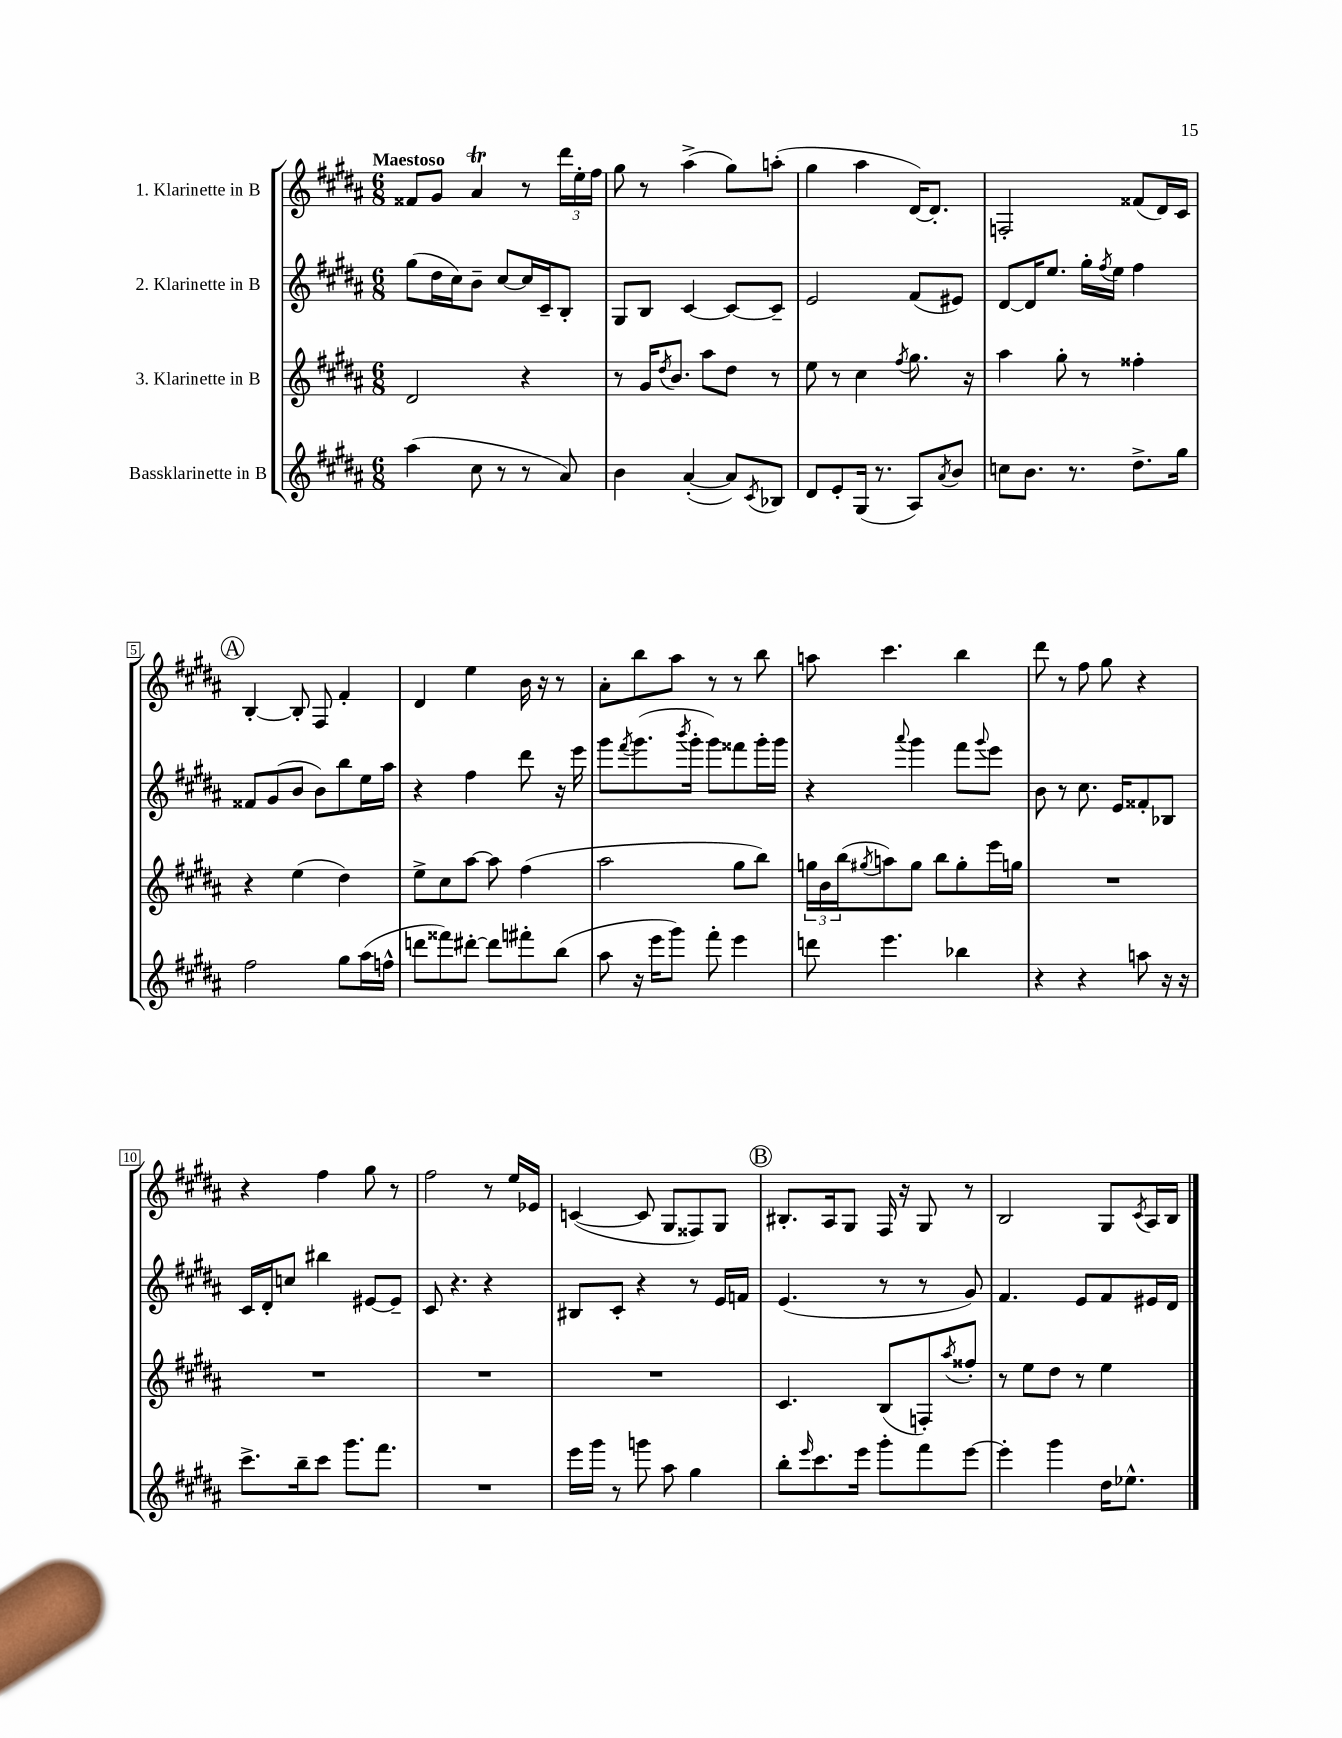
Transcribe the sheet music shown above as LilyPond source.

<<
\new StaffGroup <<
\new Staff = "s0" \with { instrumentName = "1. Klarinette in B" } {
    \clef treble \key b \major \numericTimeSignature \time 6/8 \tempo "Maestoso"
    fisis'8 gis'8 ais'4\trill r8 \tuplet 3/2 { dis'''16 e''16-. fis''16 } |
    gis''8 r8 ais''4->( gis''8) a''8-.( |
    gis''4 ais''4 dis'16~) dis'8.-. |
    f2-. fisis'8( dis'16) cis'16 |
    \mark \markup { \circle "A" } b4~-. b8-. fis8 fis'4-. |
    dis'4 e''4 b'16 r16 r8 |
    ais'8-. b''8 ais''8 r8 r8 b''8 |
    a''8 cis'''4. b''4 |
    dis'''8 r8 fis''8 gis''8 r4 |
    r4 fis''4 gis''8 r8 |
    fis''2 r8 e''16 ees'16 |
    c'4~( c'8 gis8 fisis8) gis8 |
    \mark \markup { \circle "B" } bis8.-. ais16 gis8 fis16 r16 gis8 r8 |
    b2 gis8 \acciaccatura { cis'8 } ais16 b16 \bar "|." |
}
\new Staff = "s1" \with { instrumentName = "2. Klarinette in B" } {
    \clef treble \key b \major \numericTimeSignature \time 6/8
    gis''8( dis''16 cis''16) b'8-- cis''8~ cis''16 cis'16-- b8-. |
    gis8 b8 cis'4~ cis'8~ cis'8-- |
    e'2 fis'8( eis'8) |
    dis'8~ dis'16 e''8. gis''16-. \acciaccatura { fis''8 } e''16 fis''4 |
    \mark \markup { \circle "A" } fisis'8 gis'8( b'8 b'8) b''8 e''16 ais''16 |
    r4 fis''4 dis'''8 r16 e'''16 |
    gis'''8 \acciaccatura { fis'''8 } gis'''8.( \acciaccatura { b'''8 } gis'''16-. gis'''8) fisis'''8 gis'''16-. gis'''16 |
    r4 \appoggiatura { ais'''8 } gis'''4 fis'''8 \appoggiatura { gis'''8 } e'''8 |
    b'8 r8 cis''8. e'16 fisis'8-. bes8 |
    cis'16 dis'16-. c''8 bis''4 eis'8~ eis'8-- |
    cis'8 r4. r4 |
    bis8 cis'8-. r4 r8 e'16 f'16 |
    \mark \markup { \circle "B" } e'4.( r8 r8 gis'8) |
    fis'4. e'8 fis'8 eis'16 dis'16 \bar "|." |
}
\new Staff = "s2" \with { instrumentName = "3. Klarinette in B" } {
    \clef treble \key b \major \numericTimeSignature \time 6/8
    dis'2 r4 |
    r8 gis'16 \acciaccatura { dis''8 } b'8. ais''8 dis''8 r8 |
    e''8 r8 cis''4 \acciaccatura { fis''8 } gis''8. r16 |
    ais''4 gis''8-. r8 fisis''4-. |
    \mark \markup { \circle "A" } r4 e''4( dis''4) |
    e''8-> cis''8 ais''8~ ais''8 fis''4( |
    ais''2 gis''8 b''8) |
    \tuplet 3/2 { g''16 b'16 b''16( } \acciaccatura { gis''8 } a''8) gis''8 b''8 gis''8-. e'''16 g''16 |
    R2. |
    R2. |
    R2. |
    R2. |
    \mark \markup { \circle "B" } cis'4. b8( f8-.) \acciaccatura { ais''8 } fisis''8-. |
    r8 e''8 dis''8 r8 e''4 \bar "|." |
}
\new Staff = "s3" \with { instrumentName = "Bassklarinette in B" } {
    \clef treble \key b \major \numericTimeSignature \time 6/8
    ais''4( cis''8 r8 r8 ais'8) |
    b'4 ais'4~-.( ais'8) \acciaccatura { cis'8 } bes8 |
    dis'8 e'8-. gis16( r8. ais8) \acciaccatura { ais'8 } b'8 |
    c''8 b'8. r8. dis''8.-> gis''16 |
    \mark \markup { \circle "A" } fis''2 gis''8 ais''16( f''16-^ |
    d'''8 fisis'''8) dis'''8~-. dis'''8 fis'''8-. b''8( |
    ais''8 r16 e'''16 gis'''8) fis'''8-. e'''4 |
    d'''8 e'''4. bes''4 |
    r4 r4 a''8 r16 r16 |
    cis'''8.-> b''16-- cis'''8 gis'''8. fis'''8. |
    R2. |
    e'''16 gis'''16 r8 g'''8 ais''8 gis''4 |
    \mark \markup { \circle "B" } b''8-. \grace { e'''16 } cis'''8. e'''16 gis'''8-. fis'''8 e'''8~ |
    e'''4-. gis'''4 dis''16 ees''8.-^ \bar "|." |
}
>>
>>
\layout { \context { \Score \override BarNumber.stencil = #(make-stencil-boxer 0.1 0.3 ly:text-interface::print) } }
